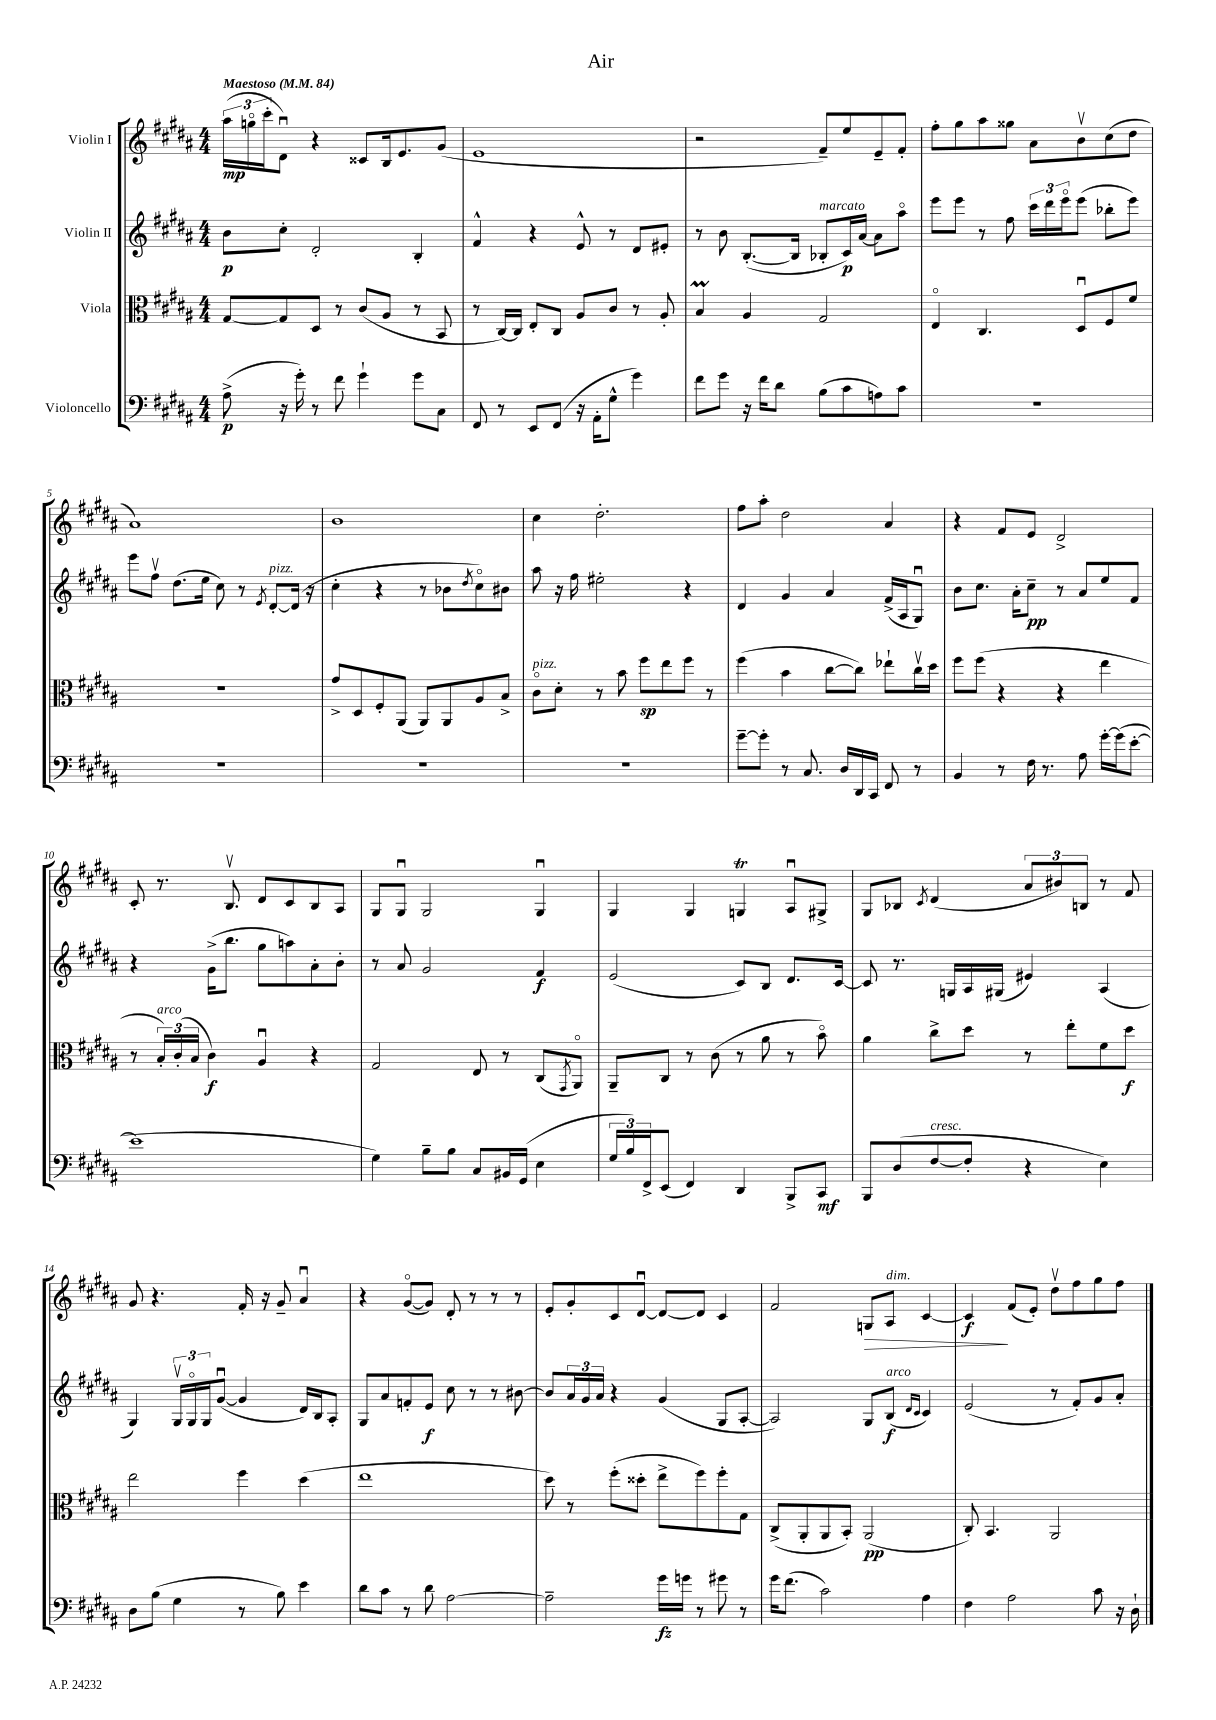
\header { title = "Air" }
<<
\new StaffGroup <<
\new Staff = "s0" \with { instrumentName = "Violin I" } {
    \clef treble \key b \major \numericTimeSignature \time 4/4 \tempo "Maestoso" 4 = 84
    \tuplet 3/2 { ais''16\mp( g''16\flageolet cis'''16-. } dis'8\downbow) r4 cisis'8 b16 e'8. gis'8( |
    e'1 |
    r2 fis'8--) e''8 e'8-- fis'8-. |
    fis''8-. gis''8 ais''8 gisis''8 ais'8 b'8\upbow cis''8( dis''8 |
    ais'1) |
    b'1 |
    cis''4 dis''2.-. |
    fis''8 ais''8-. dis''2 ais'4 |
    r4 fis'8 e'8 dis'2-> |
    cis'8-. r8. b8.\upbow dis'8 cis'8 b8 ais8 |
    gis8 gis8\downbow gis2 gis4\downbow |
    gis4 gis4 g4\trill ais8\downbow gis8-> |
    gis8 bes8 \acciaccatura { cis'8 } dis'4( \tuplet 3/2 { ais'8 bis'8) b8 } r8 fis'8 |
    gis'8 r4. fis'16-. r16 gis'8-- ais'4\downbow |
    r4 gis'8~\flageolet( gis'8) dis'8-. r8 r8 r8 |
    e'8-. gis'8-. cis'8 dis'8~\downbow dis'8~ dis'8 cis'4 |
    fis'2 g8\> ais8^\markup { \italic "dim." } cis'4~ |
    cis'4\f\! fis'8( e'8-.) dis''8\upbow fis''8 gis''8 fis''8 \bar "|." |
}
\new Staff = "s1" \with { instrumentName = "Violin II" } {
    \clef treble \key b \major \numericTimeSignature \time 4/4
    b'8\p cis''8-. dis'2-. b4-. |
    fis'4-^ r4 e'8-^ r8 dis'8 eis'8-. |
    r8 b'8 b8.~-.( b16 bes8-.^\markup { \italic "marcato" } cis'16\p) ais'16~ ais'8 ais''8\flageolet |
    e'''8 e'''8 r8 fis''8 \tuplet 3/2 { cis'''16 dis'''16 e'''16\flageolet } e'''8( bes''8-. e'''8) |
    e'''8 fis''8\upbow dis''8.( e''16 cis''8) r8 \acciaccatura { e'8 } dis'8~-.^\markup { \italic "pizz." } dis'16( r16 |
    cis''4-. r4 r8 bes'8 \acciaccatura { dis''8 } cis''8\flageolet) bis'8 |
    ais''8 r16 fis''16 eis''2-. r4 |
    dis'4 gis'4 ais'4 fis'16->( ais16 gis8\downbow) |
    b'8 cis''8. ais'16-. cis''8--\pp r8 ais'8 e''8 fis'8 |
    r4 gis'16->( b''8. gis''8 a''8) ais'8-. b'8-. |
    r8 ais'8 gis'2 fis'4\f |
    e'2( cis'8) b8 dis'8. cis'16~ |
    cis'8 r8. g16 ais16 gis16( eis'4) ais4( |
    gis4) \tuplet 3/2 { gis16\upbow gis16\flageolet gis16 } gis'8~\downbow( gis'4 dis'16) b16 ais8-. |
    gis8 ais'8 f'8-. e'8\f cis''8 r8 r8 bis'8~ |
    bis'8 \tuplet 3/2 { ais'16 gis'16 ais'16 } r4 gis'4( gis8 ais8~-. |
    ais2) gis8 b8\f^\markup { \italic "arco" }( \grace { dis'16 cis'16 } cis'4) |
    e'2( r8 fis'8-.) gis'8 ais'8-. \bar "|." |
}
\new Staff = "s2" \with { instrumentName = "Viola" } {
    \clef alto \key b \major \numericTimeSignature \time 4/4
    gis8~ gis8 dis8 r8 cis'8( ais8 r8 b,8 |
    r8 cis16~) cis16 e8-. cis8 ais8 cis'8 r8 ais8-. |
    b4\prall ais4 gis2 |
    e4\flageolet cis4. dis8\downbow fis8 fis'8 |
    R1 |
    gis'8-> dis8 fis8-. ais,8( ais,8) ais,8 ais8 b8-> |
    cis'8\flageolet^\markup { \italic "pizz." } dis'8-. r8 b'8 fis''8\sp e''8 fis''8 r8 |
    fis''4( b'4 cis''8~ cis''8) ees''8-! cis''16\upbow dis''16 |
    fis''8 fis''8( r4 r4 e''4 |
    r8 \tuplet 3/2 { b16-.^\markup { \italic "arco" }) cis'16-.( b16 } cis'4\f) ais4\downbow r4 |
    gis2 e8 r8 cis8( \acciaccatura { gis,8 } ais,8\flageolet) |
    ais,8-- cis8 r8 cis'8( r8 ais'8 r8 b'8\flageolet) |
    ais'4 cis''8-> dis''8 r8 e''8-. fis'8 dis''8\f |
    e''2 fis''4 dis''4( |
    e''1 |
    dis''8) r8 fis''8-.( disis''8-. e''8-> fis''8) fis''8-. gis8 |
    cis8->( ais,8-. ais,8 b,8-.) ais,2\pp( |
    cis8-.) b,4. ais,2 \bar "|." |
}
\new Staff = "s3" \with { instrumentName = "Violoncello" } {
    \clef bass \key b \major \numericTimeSignature \time 4/4
    ais8->\p( r16 gis'16-.) r8 fis'8 gis'4-! gis'8 cis8 |
    fis,8 r8 e,8 fis,8( r16 ais,16-. gis8-^ gis'4) |
    fis'8 gis'8 r16 fis'16 dis'8 b8( cis'8 a8) cis'8 |
    R1 |
    R1 |
    R1 |
    R1 |
    gis'8~-- gis'8-. r8 cis8. dis16 dis,16 cis,16 fis,8 r8 |
    b,4 r8 fis16 r8. ais8 gis'16~-. gis'16( e'8~-. |
    e'1 |
    gis4) b8-- b8 cis8 bis,16 gis,16( e4 |
    \tuplet 3/2 { gis16 b16) fis,16-> } e,8( fis,4) dis,4 b,,8-> cis,8\mf |
    b,,8 dis8( fis8~^\markup { \italic "cresc." } fis8-. r4 e4) |
    dis8 b8( gis4 r8 b8) e'4 |
    dis'8 cis'8 r8 dis'8 ais2~ |
    ais2-- gis'16\fz g'16 r8 gis'8 r8 |
    gis'16 fis'8.( cis'2) ais4 |
    fis4 ais2 cis'8 r16 dis16-! \bar "|." |
}
>>
>>
